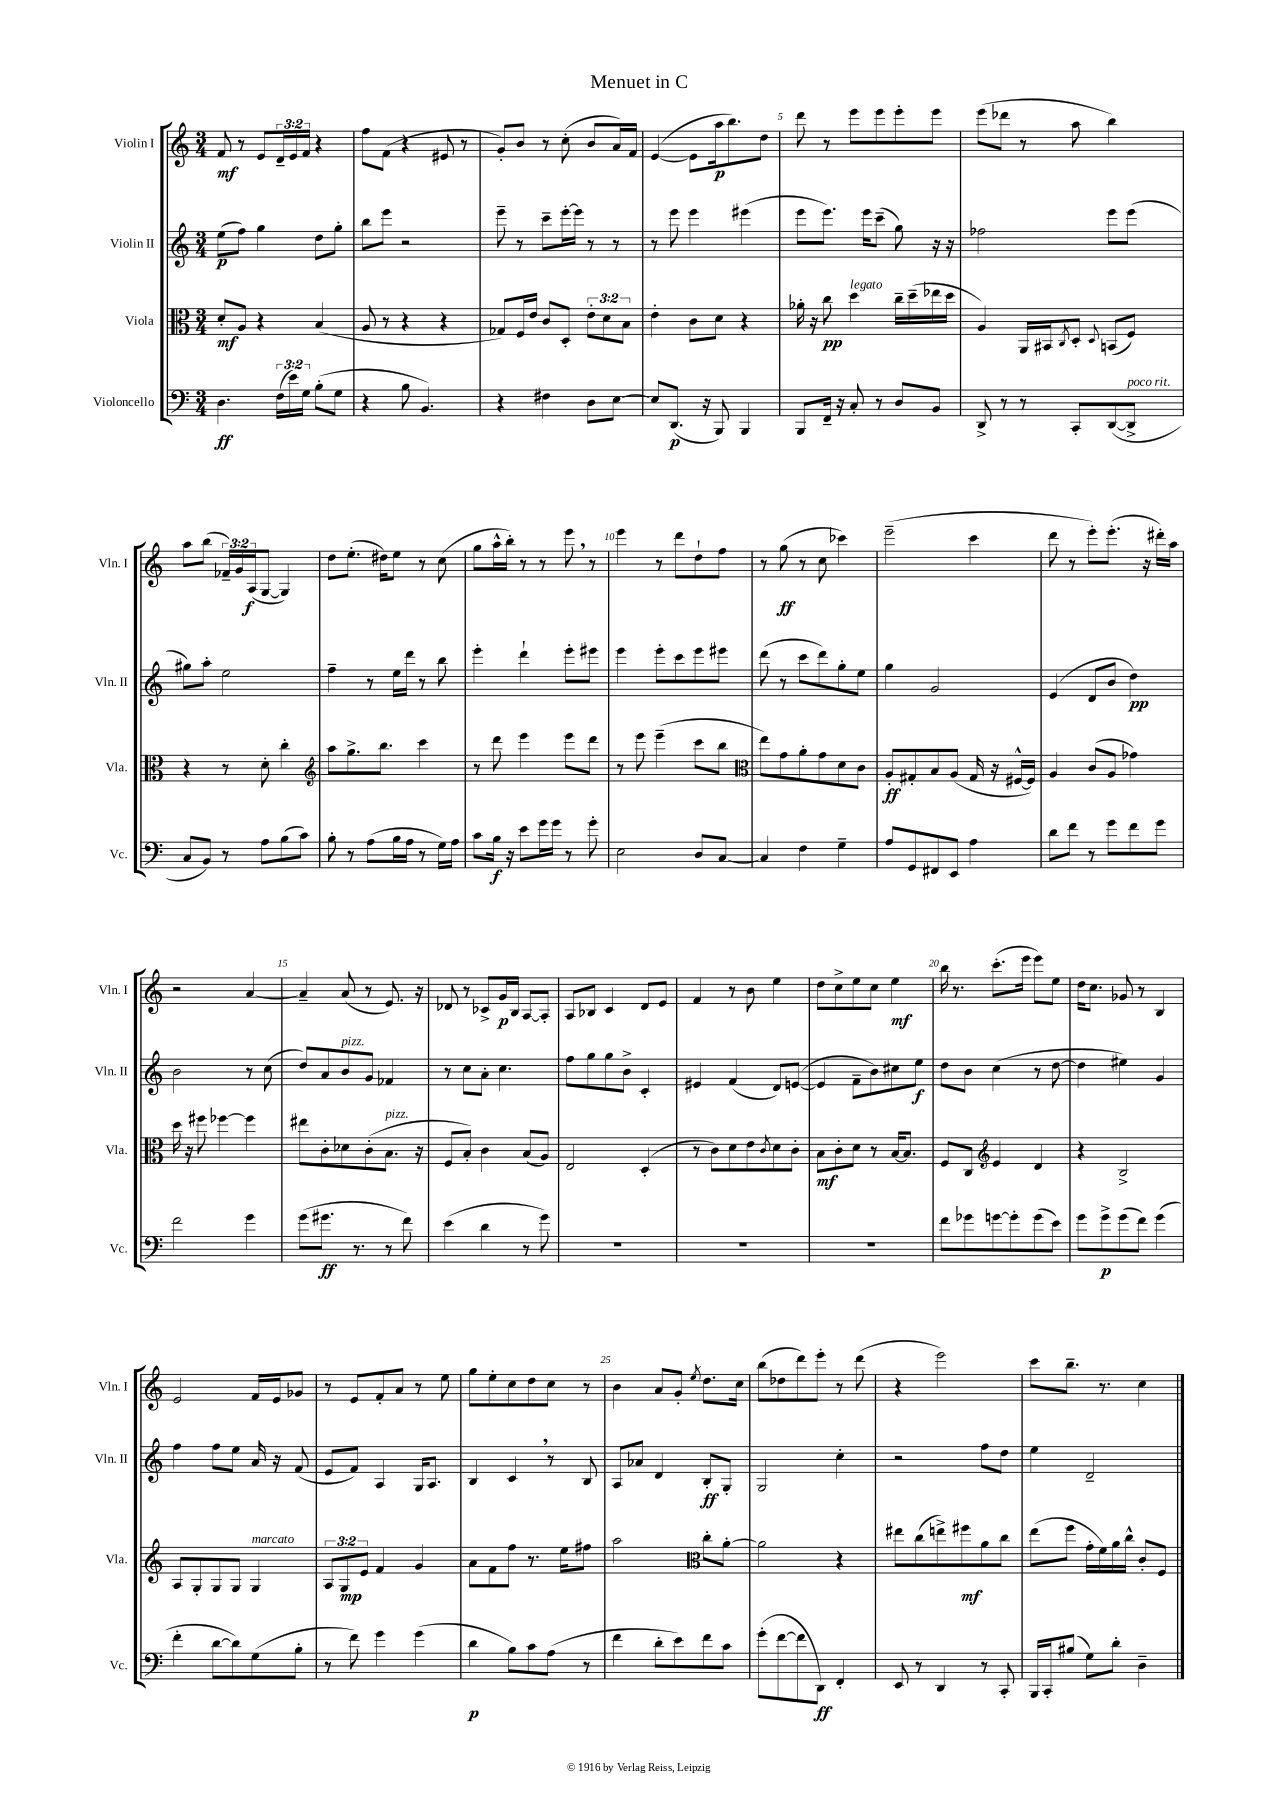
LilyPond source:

\header { title = "Menuet in C" }
<<
\new StaffGroup <<
\new Staff = "s0" \with { instrumentName = "Violin I" shortInstrumentName = "Vln. I" } {
    \clef treble \key c \major \numericTimeSignature \time 3/4 \override Staff.TupletNumber.text = #tuplet-number::calc-fraction-text
    f'8\mf r8 e'8 \tuplet 3/2 { d'16-- e'16 f'16 } r4 |
    f''8 f'8( r4 eis'8 r8 |
    g'8-.) b'8 r8 c''8-.( b'8 a'16) f'16 |
    e'4~( e'8 a''16\p b''8.) d''8 |
    d'''8 r8 e'''8 e'''8 e'''8-. e'''8 |
    e'''8( des'''8 r8 a''8 b''4) |
    a''8 b''8( \tuplet 3/2 { fes'16--) g'16 a16\f( } g8~ g4) |
    d''8 e''8.-.( dis''16) e''8 r8 c''8( |
    g''8 a''16-^ b''16-.) r8 r8 e'''8 \breathe r8 |
    e'''4 r8 d'''8 d''8-! f''8 |
    r8 g''8\ff( r8 c''8 ces'''4) |
    e'''2--( c'''4 |
    d'''8 r8 e'''8-.) e'''8.-.( r16 dis'''16-.) a''16 |
    r2 a'4~ |
    a'4-- a'8( r8 e'8.) r16 |
    des'8 r8 ces'8-> g'16\p b16 a8~ a8-. |
    a8 bes8 c'4 d'8 e'8 |
    f'4 r8 b'8 e''4 |
    d''8 c''8-> e''8 c''8 e''4\mf |
    b''16 r8. c'''8.-.( e'''16 e'''8) e''8 |
    d''16 c''8. ges'8 r8 b4 |
    e'2 f'16 e'16 ges'8 |
    r8 e'8 f'8-. a'8 r8 e''8 |
    g''8 e''8-. c''8 d''8 c''8 r8 |
    b'4 a'8 g'8-. \acciaccatura { e''8 } d''8. c''16 |
    b''8( des''8 d'''8) e'''8-. r8 d'''8( |
    r4 e'''2) |
    c'''8 b''8.-- r8. c''4 \bar "|." |
}
\new Staff = "s1" \with { instrumentName = "Violin II" shortInstrumentName = "Vln. II" } {
    \clef treble \key c \major \numericTimeSignature \time 3/4
    e''8\p( f''8) g''4 d''8 g''8-. |
    b''8 e'''8 r2 |
    e'''8-- r8 c'''8-- e'''16~-. e'''16 r8 r8 |
    r8 e'''8 e'''4 eis'''4( |
    e'''8 e'''8.) e'''16 c'''8--( g''8) r16 r16 |
    fes''2 e'''8 e'''8( |
    gis''8) a''8-. e''2 |
    f''4-- r8 e''16 d'''16 r8 b''8 |
    e'''4-. d'''4-! e'''8-. eis'''8 |
    e'''4 e'''8-. c'''8 e'''8 eis'''8 |
    d'''8( r8 c'''8 d'''8) g''8-. e''8 |
    g''4 g'2 |
    e'4( d'8 b'8 d''4\pp) |
    b'2 r8 c''8( |
    d''8) a'8 b'8^\markup { \italic "pizz." } g'8 fes'4 |
    r8 c''8 a'8-. c''4. |
    f''8 g''8 g''8 b'8-> c'4-. |
    eis'4 f'4( d'8) e'8~( |
    e'4 f'8-- b'8) cis''8 e''8\f |
    d''8 b'8 c''4( r8 d''8~ |
    d''4 eis''4) g'4 |
    f''4 f''8 e''8 a'16 r16 f'8( |
    e'8 f'8) a4 g16 a8. |
    b4 c'4 \breathe r8 b8 |
    a8 aes'8 d'4 b8-.\ff g8-. |
    g2 c''4-. |
    r2 f''8 d''8 |
    e''4 d'2-- \bar "|." |
}
\new Staff = "s2" \with { instrumentName = "Viola" shortInstrumentName = "Vla." } {
    \clef alto \key c \major \numericTimeSignature \time 3/4 \override Staff.TupletNumber.text = #tuplet-number::calc-fraction-text
    d'8-.\mf a8 r4 b4( |
    a8 r8 r4 r4 |
    ges8) f16 e'16 c'8 d8-. \tuplet 3/2 { e'8-. d'8 b8 } |
    e'4-. c'8 d'8 r4 |
    aes'16-. r16 c''8\pp d''4^\markup { \italic "legato" } c''16-- d''16--( ees''16 d''16 |
    a4) a,16 bis,16 \acciaccatura { c8 } d8-. \appoggiatura { d8 } b,8( f8) |
    r4 r8 d'8-. c''4-. |
    \clef treble a''8 g''8.-> b''8. c'''4 |
    r8 d'''8 e'''4 e'''8 d'''8 |
    r8 e'''8 e'''4--( c'''8 b''8 |
    \clef alto e''8) g'8 a'8-. g'8 d'8 c'8 |
    a8-.\ff gis8-. b8 a8( gis16 r16 fis16~-^ fis16) |
    a4 c'8( a8 ges'4) |
    d''16 r16 fis''8 fes''4~ fes''4 |
    eis''8 c'8-. des'8 c'8-.( b8.^\markup { \italic "pizz." } r16 |
    f8 b8-.) c'4 b8( a8) |
    e2 d4-.( |
    r8 c'8) d'8 e'8 \acciaccatura { c'8 } d'8 c'8-. |
    b8\mf c'8-. d'8 r8 b16~ b8. |
    f8 c8 \clef treble e'4 d'4 |
    r4 b2-> |
    a8 g8-. g8 g8 g4^\markup { \italic "marcato" } |
    \tuplet 3/2 { a8 g8\mp e'8 } f'4 g'4 |
    a'8 f'8 f''8 r8. e''16 fis''8 |
    a''2 \clef alto c''8-. a'8~-. |
    a'2 r4 |
    eis''8 c''8( e''8->) fis''8\mf a'8 c''8 |
    e''8( f''8 g'16-. f'16) a'16 c''16-^ c'8-. f8 \bar "|." |
}
\new Staff = "s3" \with { instrumentName = "Violoncello" shortInstrumentName = "Vc." } {
    \clef bass \key c \major \numericTimeSignature \time 3/4 \override Staff.TupletNumber.text = #tuplet-number::calc-fraction-text
    d4.\ff \tuplet 3/2 { f16( e'16) g16 } b8-.( g8 |
    r4 b8 b,4.) |
    r4 fis4 d8 e8~ |
    e8 d,8.\p( r16 b,,8) b,,4 |
    b,,8 f,16-- r16 c8-. r8 d8 b,8 |
    d,8-> r8 r8 c,8-. d,8~( d,8->^\markup { \italic "poco rit." } |
    c8 b,8) r8 a8 b8( c'8) |
    b8-. r8 a8( b16 a16 r8 g16) a16 |
    c'8 b16\f r16 e'8 g'16 g'16 r8 g'8-. |
    e2 d8 c8~ |
    c4 f4 g4-- |
    a8 g,8 fis,8 e,8 a4 |
    d'8 f'8 r8 g'8 f'8 g'8 |
    f'2 g'4 |
    g'8( gis'8.\ff r8. r8 f'8) |
    e'4( d'4 r8 g'8) |
    R2. |
    R2. |
    R2. |
    f'8 ges'8 g'8~ g'8-. g'8( e'8) |
    g'8 g'8->\p g'8( f'8) g'4( |
    f'4-. d'8~ d'8) g8( b8-. |
    r8 f'8) g'4 g'4( |
    d'4\p b8) c'8 a8( r8 |
    f'4 d'8-. e'8) f'8 c'8 |
    g'8-.( f'8~ f'8 d,8\ff) f,4-. |
    e,8 r8 d,4 r8 c,8-. |
    b,,16 c,16-. bis8( g8) d'8-. d4-- \bar "|." |
}
>>
>>
\layout { \context { \Score \override BarNumber.break-visibility = ##(#f #t #t) barNumberVisibility = #(every-nth-bar-number-visible 5) } }
